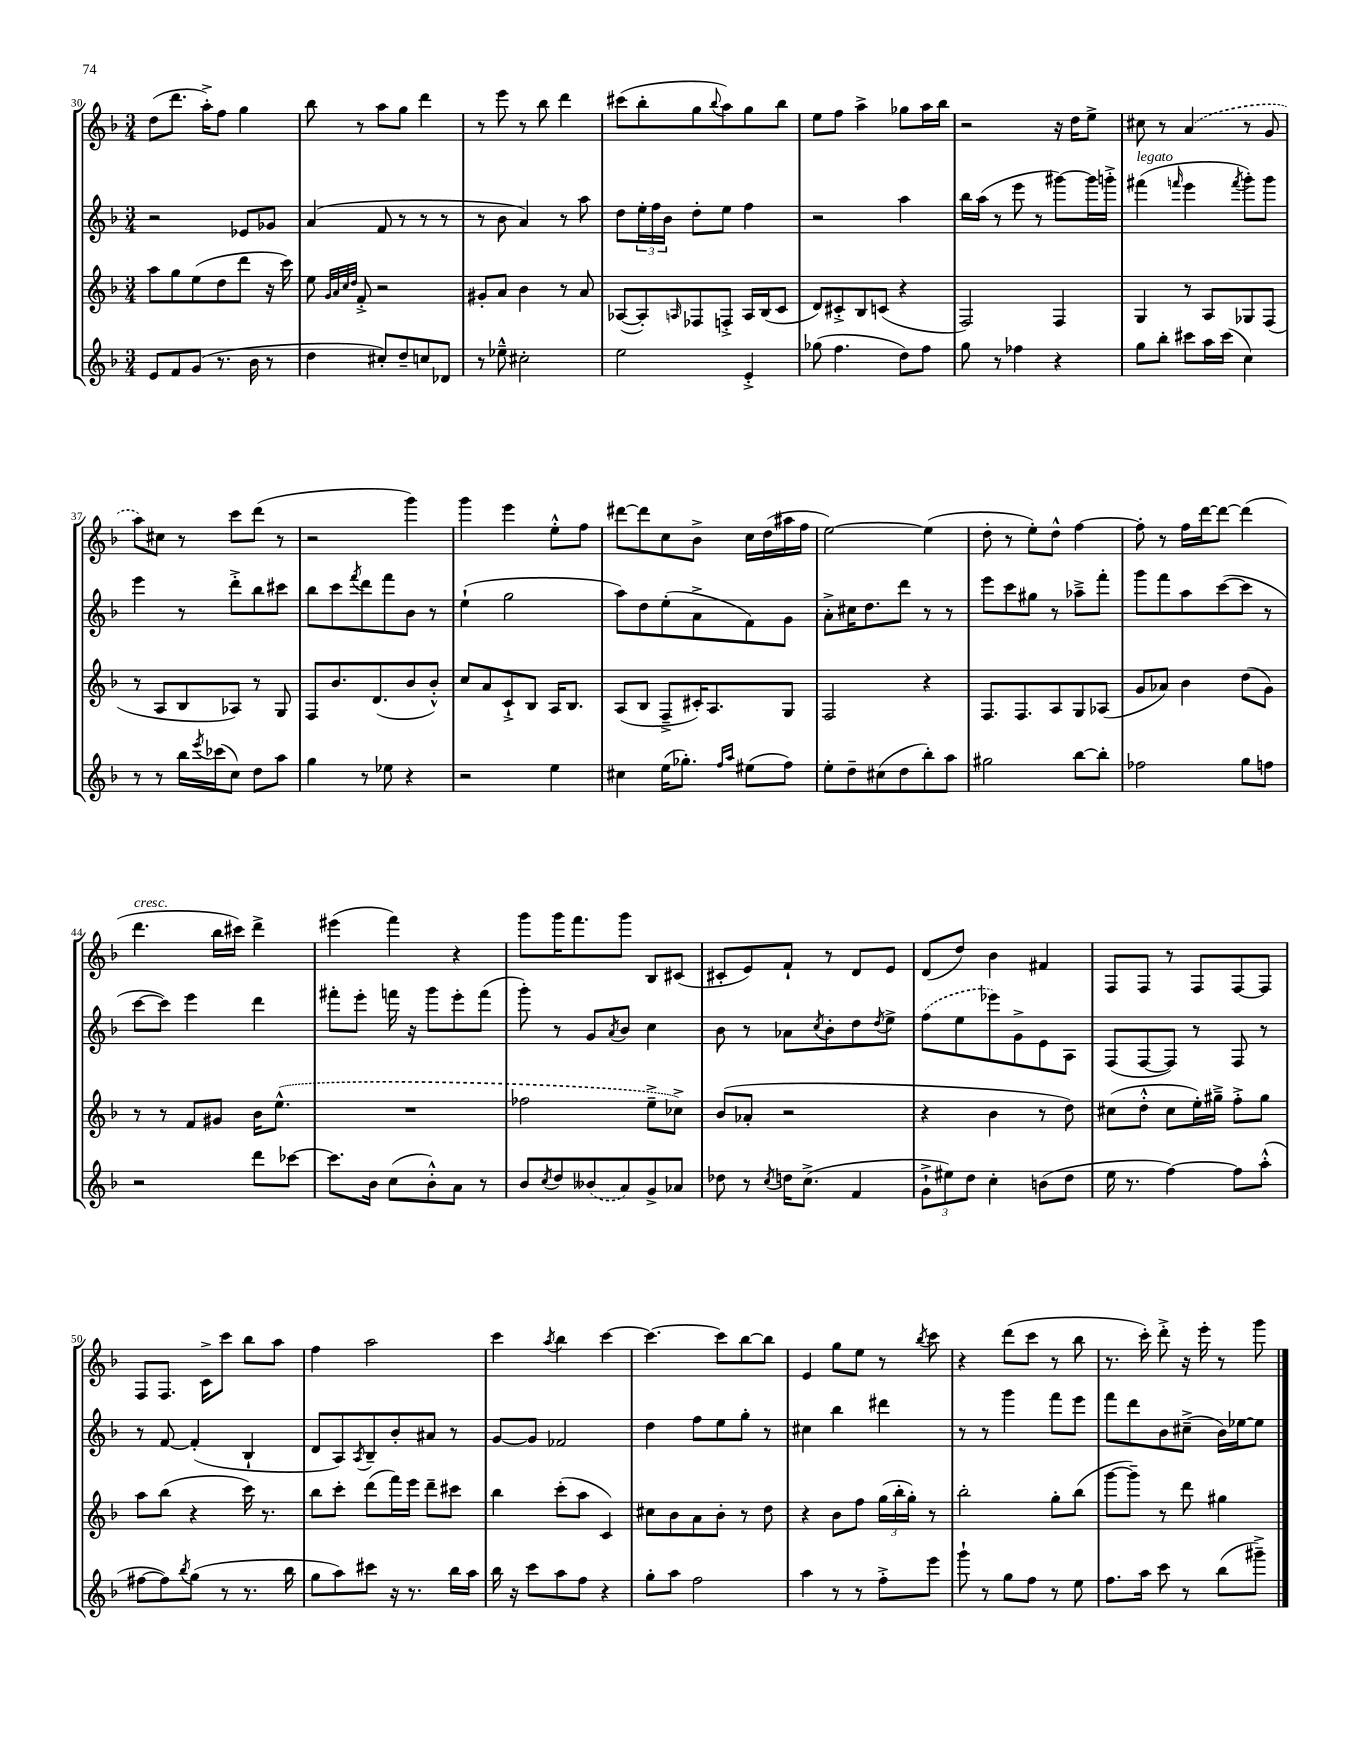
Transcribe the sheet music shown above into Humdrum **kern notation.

**kern	**kern	**kern	**kern
*part4	*part3	*part2	*part1
*staff4	*staff3	*staff2	*staff1
*clefG2	*clefG2	*clefG2	*clefG2
*k[b-]	*k[b-]	*k[b-]	*k[b-]
*M3/4	*M3/4	*M3/4	*M3/4
=30	=30	=30	=30
8e/L	8aa\L	2r	(8dd\L
8f/	8gg\	.	8.ddd\J
(8g/J	(8ee\	.	.
.	.	.	16aa'^\KL)
8.r	8dd\	.	8ff\J
.	8ddd\J	8e-X/L	4gg\
16b-\	.	.	.
8r	16r	8g-X/J	.
.	16ccc\)	.	.
=31	=31	=31	=31
4dd\	8ee\	(4a/	8bb-\
.	32qqg/LLL	.	.
.	32qqa/	.	.
.	32qqcc/	.	.
.	32qqdd/JJJ	.	.
.	8f'^/	.	8r
8cc#X'/L)	2r	8f/	8aa\L
8dd~/	.	8r	8gg\J
8ccn/	.	8r	4ddd\
8d-X/J	.	8r	.
=32	=32	=32	=32
8r	8g#X'/L	8r	8r
8ee-X~^^\	8a/J	8b-\	8eee\
2cc#X'\	4b-\	4a/)	8r
.	.	.	8bb-\
.	8r	8r	4ddd\
.	8a/	8aa\	.
=33	=33	=33	=33
2ee\	([8A-X/L	8dd\L	(8ccc#X\L
.	8A-'/])	24ee'\L	8bb-'\
.	.	24ff\	.
.	.	24b-\JJ	.
.	16qqAn/	.	.
.	8F-X/	8dd'\L	8gg\
.	.	.	8qqbb-/
.	8Fn'^/J	8ee\J	8aa\)
4e'^/	16A/LL	4ff\	8gg\
.	(16B-/J	.	.
.	8c/J	.	8bb-\J
=34	=34	=34	=34
(8gg-X\	8d/L)	2r	8ee\L
4.ff\	8c#X'^/	.	8ff\J
.	8B-/	.	4aa^\
.	(8cn/J	.	.
8dd\L)	4r	4aa\	8gg-X\L
8ff\J	.	.	16aa\L
.	.	.	16bb-\JJ
=35	=35	=35	=35
8gg\	2F/)	16bb-\LL	2r
.	.	(16aa\JJ	.
8r	.	8r	.
4ff-X\	.	8eee\	.
.	.	8r	.
4r	4F/	[8ggg#X\L)	16r
.	.	.	16dd\KL
.	.	16ggg#\L]	8ee^\J
.	.	16gggn'^\JJ	.
=36	=36	=36	=36
!	!	!LO:TX:a:i:t=legato	!
8gg\L	4G/	(4fff#X\	8cc#X\
8bb-'\J	.	.	8r
.	.	16qqfffn/	.
8ccc#X\L	8r	4eee\	(4a/
16aa\L	8A/L	.	.
(16ccc#\JJ	.	.	.
.	.	8qfff/	.
4cc\)	8G-X/	8ggg'\L)	8r
.	(8F/J	8ggg\J	8g/
!!LO:LB:g=z
=37	=37	=37	=37
8r	8r	4eee\	8aa\L)
8r	8A/L	.	8cc#X\J
16bb-\LL	8B-/	8r	8r
8qeee/	.	.	.
(16ccc-X\J	.	.	.
8cc\J)	8A-X/J)	8ddd'^\L	8ccc\L
8dd\L	8r	8bb-\	(8ddd\J
8aa\J	8G/	8ccc#X\J	8r
=38	=38	=38	=38
4gg\	8F/L	8bb-\L	2r
.	8.b-/	8ccc\	.
.	.	8qfff/	.
8r	.	8ddd\	.
.	(8.d/	.	.
8ee-X\	.	8fff\	.
4r	8b-/	8b-\J	4ggg\)
.	8b-'^^/J)	8r	.
=39	=39	=39	=39
2r	8cc/L	(4ee`\	4ggg\
.	8a/	.	.
.	8c`^/	2gg\	4eee\
.	8B-/J	.	.
4ee\	16A/KL	.	8ee'^^\L
.	8.B-/J	.	.
.	.	.	8ff\J
=40	=40	=40	=40
4cc#X\	(8A/L	8aa\L)	[8ddd#X\L
.	8B-/J	8dd\	8ddd#\]
(16ee\KL	8F~^/L	(8ee'\	8cc\
8.gg-X'\J)	.	.	.
.	16c#X'/K)	8a^\	8b-^\J
.	8.A/	.	.
16qqff/LL	.	.	.
16qqaa/JJ	.	.	.
(8ee#X\L	.	8f\)	16cc\LL
.	.	.	(16dd\
8ff\J)	8G/J	8g\J	16aa#X\
.	.	.	16ff\JJ
=41	=41	=41	=41
8ee'\L	2F/	8a'^\L	[2ee\)
8dd~\	.	16cc#X\K	.
.	.	8.dd\	.
(8cc#X\	.	.	.
8dd\	.	8ddd\J	.
8bb-'\)	4r	8r	(4ee\]
8aa\J	.	8r	.
=42	=42	=42	=42
2gg#X\	8.F/L	8eee\L	8dd'\
.	.	8ccc\	8r
.	8.F/	.	.
.	.	8gg#X\J	8ee'\L)
.	8A/	8r	8dd^^\J
[8bb-\L	8G/	8aa-X~^\L	[4ff\
8bb-'\J]	(8A-X/J	8fff'\J	.
=43	=43	=43	=43
2ff-X\	8g/L	8ggg\L	8ff'\]
.	8a-X/J)	8fff\	8r
.	4b-\	8aa\	16ff\LL
.	.	.	[16ddd\J
.	.	([8ccc\	8ddd\J_
8gg\L	(8dd\L	8ccc\J]	(4ddd\]
8ffn\J	8g\J)	8r	.
!!LO:LB:g=z
=44	=44	=44	=44
!	!	!	!LO:TX:a:i:t=cresc.
2r	8r	[8ccc\L	4.ddd\
.	8r	8ccc\J])	.
.	8f/L	4eee\	.
.	8g#X/J	.	16bb-\LL
.	.	.	16ccc#X\JJ)
8ddd\L	16b-\KL	4ddd\	4ddd^\
.	(8.ee^^\J	.	.
[8ccc-X\J	.	.	.
=45	=45	=45	=45
8.ccc-\L]	2.r	8fff#X'\L	(4eee#X\
.	.	8eee'\J	.
16b-\Jk	.	.	.
(8cc\L	.	16fffn\	4fff\)
.	.	16r	.
8b-'^^\)	.	8ggg\L	.
8a\J	.	8eee'\	4r
8r	.	(8fff\J	.
=46	=46	=46	=46
8b-/L	2ff-X\	8ggg'\)	8ggg\L
8qcc/	.	.	.
8dd/	.	8r	16ggg\K
.	.	.	8.fff\
(8b--X/	.	8g/L	.
.	.	8qa/	.
8a/)	.	8b-/J	8ggg\J
8g^/	8ee~^\L	4cc\	8B-/L
8a-X/J	8cc-X^\J)	.	(8c#X/J
=47	=47	=47	=47
8dd-X\	(8b-/L	8b-\	8c#X'/L
8r	8a-X'/J	8r	8e/)
8qcc/	.	.	.
16ddn\KL	2r	8a-X\L	8f`/J
(8.cc^\J	.	.	.
.	.	8qcc/	.
.	.	8b-'\	8r
4f/	.	8dd\	8d/L
.	.	8qdd/	.
.	.	8ee^\J	8e/J
=48	=48	=48	=48
12g`^\L	4r	(8ff\L	(8d/L
12ee#X\)	.	.	.
.	.	8ee\	8dd/J)
12dd\J	.	.	.
4cc'\	4b-\	8eee-X\)	4b-\
.	.	8g^\	.
(8bn\L	8r	8e\	4f#X/
8dd\J	8dd\)	8A\J	.
=49	=49	=49	=49
16ee\	(8cc#X\L	(8F/L	8F/L
8.r	.	.	.
.	8dd'^^\J	[8F/	8F/J
[4ff\)	8cc#\L	8F/J])	8r
.	16ee'\L)	8r	8F/L
.	16gg#X~^\JJ	.	.
8ff\L]	8ff'^\L	8F/	[8F/
(8aa'^^\J	8gg#\J	8r	8F/J]
!!LO:LB:g=z
=50	=50	=50	=50
[8ff#X\L	8aa\L	8r	8F/L
8ff#\])	(8bb-\J	[8f/	8.F/J
8qbb-/	.	.	.
(8gg\J	4r	(4f'/]	.
.	.	.	16c^\KL
8r	.	.	8ccc\J
8.r	16ccc\)	4B-`/	8bb-\L
.	8.r	.	.
.	.	.	8aa\J
16bb-\	.	.	.
=51	=51	=51	=51
8gg\L	8bb-\L	8d/L	4ff\
8aa\)	8ccc'\J	8A/)	.
.	.	8qA/	.
8ccc#X\J	(8ddd\L	8B-~/	2aa\
16r	16fff\L)	8b-'/	.
8.r	16eee\JJ	.	.
.	8ddd~\L	8a#X/J	.
16bb-\LL	8ccc#X\J	8r	.
16aa\JJ	.	.	.
=52	=52	=52	=52
16bb-\	4bb-\	[8g/L	4ccc\
16r	.	.	.
8ccc\L	.	8g/J]	.
.	.	.	8qaa/
8aa\	(8ccc'\L	2f-X/	4bb-\
8ff\J	8aa\J	.	.
4r	4c/)	.	[4ccc\
=53	=53	=53	=53
8gg'\L	8cc#X\L	4dd\	4.ccc\_
8aa\J	8b-\	.	.
2ff\	8a\	8ff\L	.
.	8b-'\J	8ee\	8ccc\L]
.	8r	8gg'\J	[8bb-\
.	8dd\	8r	8bb-\J]
=54	=54	=54	=54
4aa\	4r	4cc#X\	4e/
8r	8b-\L	4bb-\	8gg\L
8r	8ff\J	.	8ee\J
8ff'^\L	(24gg\LL	4ddd#X\	8r
.	24bb-'\	.	.
.	24gg'\JJ)	.	.
.	.	.	8qbb-/
8eee\J	8r	.	8ccc\
=55	=55	=55	=55
8ggg`\	2bb-'\	8r	4r
8r	.	8r	.
8gg\L	.	4ggg\	(8ddd\L
8ff\J	.	.	8ccc\J
8r	8gg'\L	8fff\L	8r
8ee\	(8bb-\J	8eee\J	8bb-\
=56	=56	=56	=56
8.ff\L	[8ggg\L	8fff\L	8.r
.	8ggg~\J])	8ddd\	.
16aa\Jk	.	.	16ccc'\)
8ccc\	8r	8b-\	8ddd'^\
8r	8ddd\	(8cc#X~^\J	16r
.	.	.	16eee'\
(8bb-\L	4gg#X\	16b-\LL)	8r
.	.	[16ee-X\J	.
8ggg#X~^\J)	.	8ee-\J]	8ggg\
==	==	==	==
*-	*-	*-	*-
